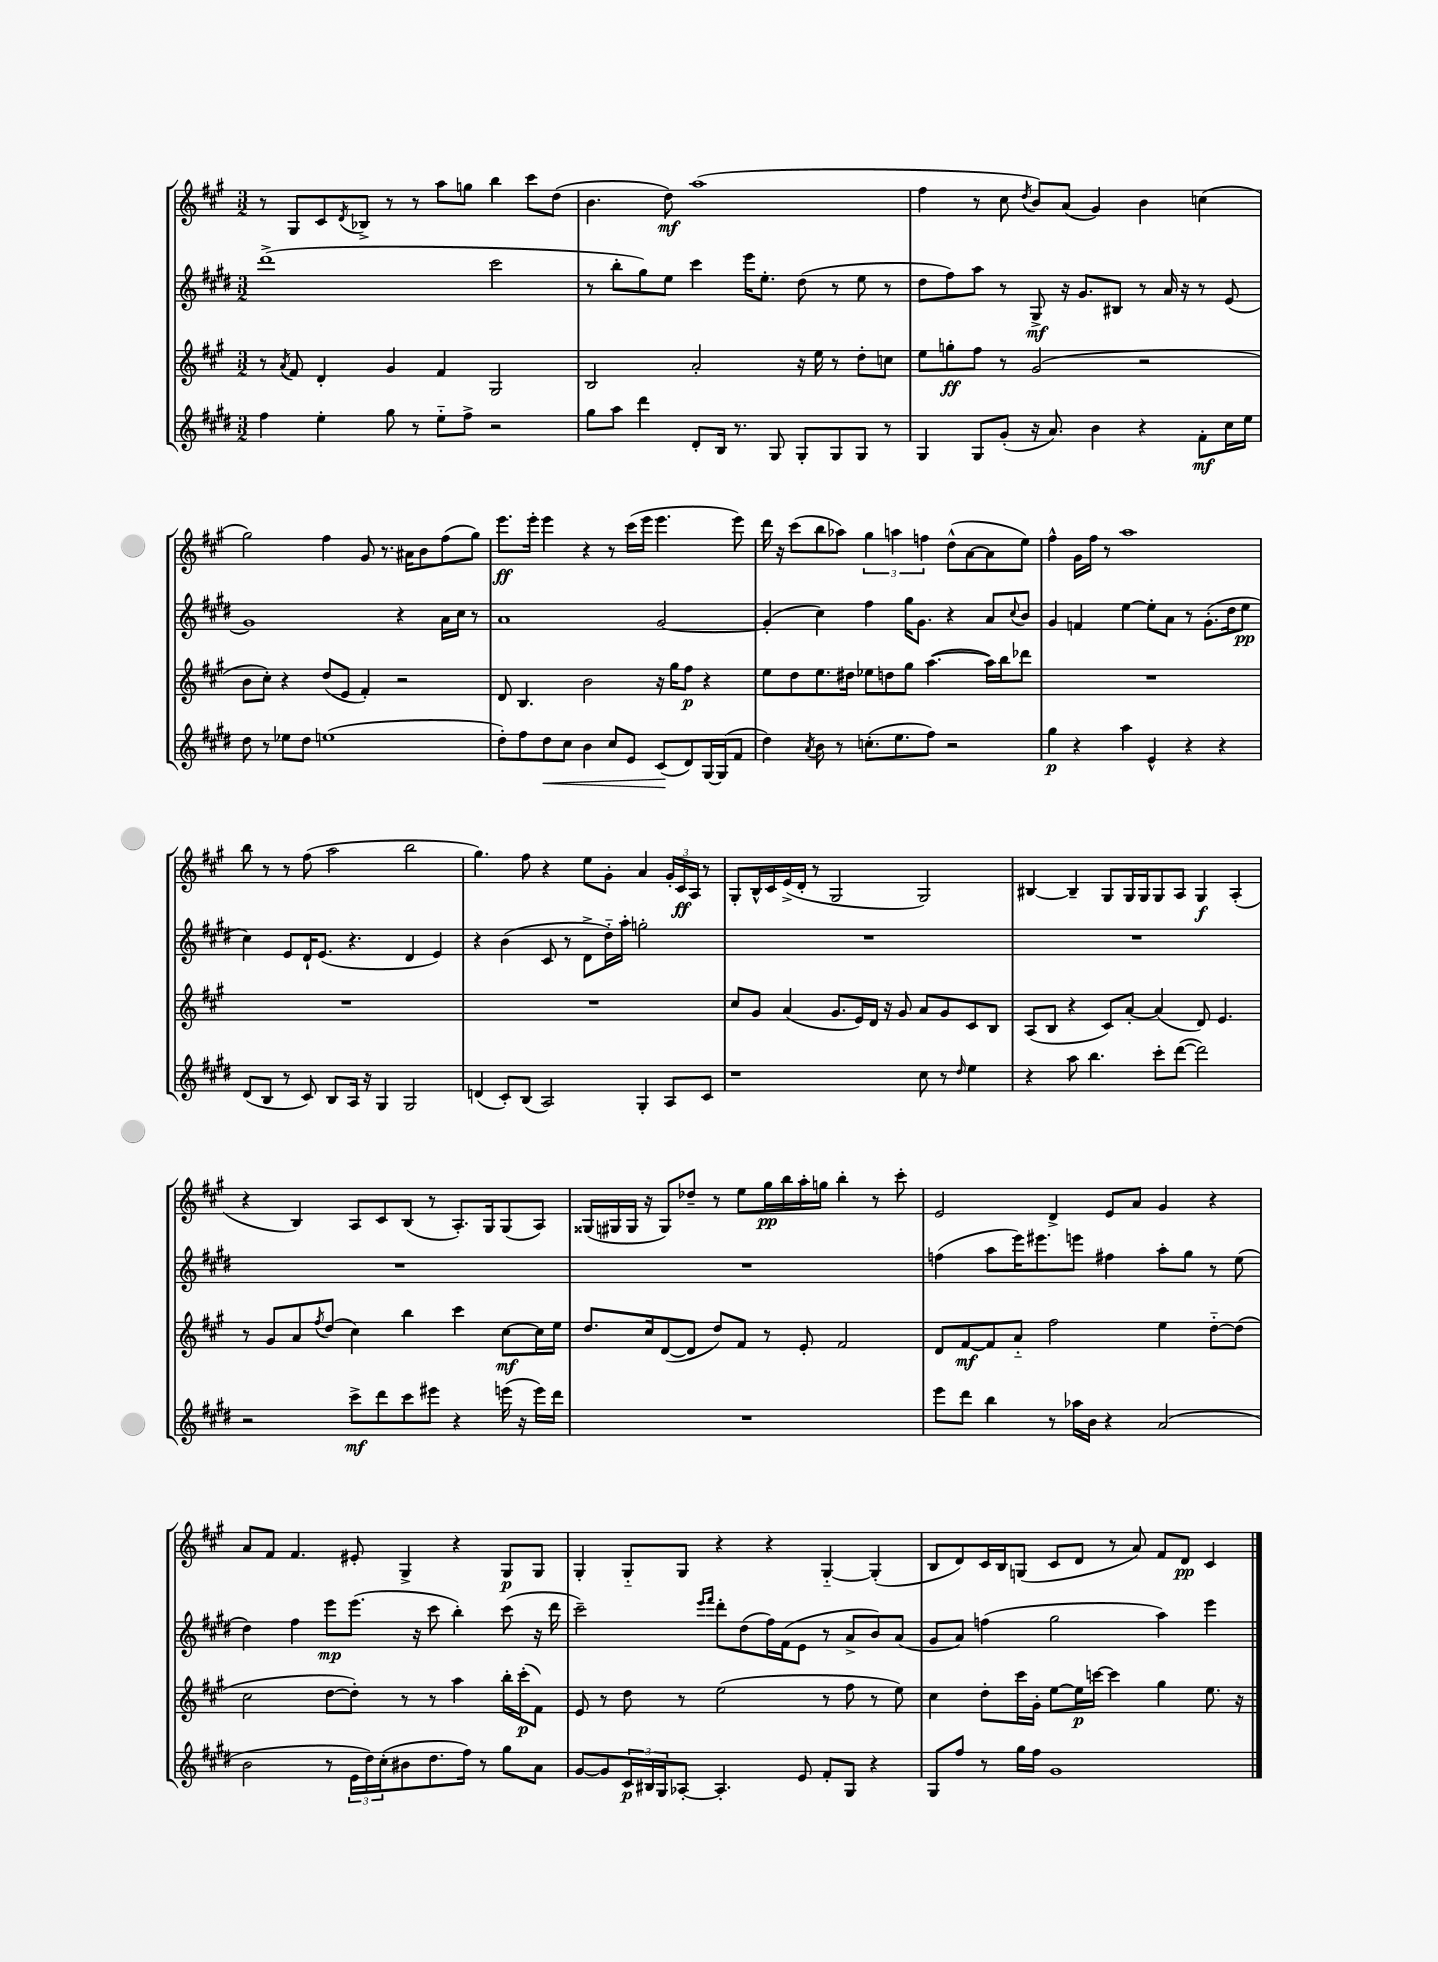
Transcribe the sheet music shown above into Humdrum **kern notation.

**kern	**dynam	**kern	**dynam	**kern	**dynam	**kern	**dynam
*part4	*part4	*part3	*part3	*part2	*part2	*part1	*part1
*staff4	*staff4	*staff3	*staff3	*staff2	*staff2	*staff1	*staff1
*clefG2	*	*clefG2	*	*clefG2	*	*clefG2	*
*k[f#c#g#d#]	*	*k[f#c#g#]	*	*k[f#c#g#d#]	*	*k[f#c#g#]	*
*M3/2	*	*M3/2	*	*M3/2	*	*M3/2	*
=64	=64	=64	=64	=64	=64	=64	=64
4ff#\	.	8r	.	(1ddd#^	.	8r	.
.	.	8qa/	.	.	.	.	.
.	.	8f#/	.	.	.	8G#/L	.
4ee'\	.	4d'/	.	.	.	8c#/	.
.	.	.	.	.	.	8qd/	.
.	.	.	.	.	.	8B-X^/J	.
8gg#\	.	4g#/	.	.	.	8r	.
8r	.	.	.	.	.	8r	.
8ee\L	.	4f#/	.	.	.	8aa\L	.
8ff#^\J	.	.	.	.	.	8ggn\J	.
2r	.	2G#/	.	2ccc#\	.	4bb\	.
.	.	.	.	.	.	8ccc#\L	.
.	.	.	.	.	.	(8dd\J	.
=65	=65	=65	=65	=65	=65	=65	=65
8gg#\L	.	2B/	.	8r	.	4.b\	.
8aa\J	.	.	.	8bb'\L	.	.	.
4ddd#\	.	.	.	8gg#\)	.	.	.
.	.	.	.	8ee\J	.	8dd\)	mf
8d#'/L	.	2a'/	.	4ccc#\	.	(1aa	.
16B/Jk	.	.	.	.	.	.	.
8.r	.	.	.	.	.	.	.
.	.	.	.	16eee\KL	.	.	.
.	.	.	.	8.ee'\J	.	.	.
8G#/	.	.	.	.	.	.	.
8G#'/L	.	16r	.	(8dd#\	.	.	.
.	.	16ee\	.	.	.	.	.
8G#/	.	8r	.	8r	.	.	.
8G#/J	.	8dd'\L	.	8ee\	.	.	.
8r	.	8ccn\J	.	8r	.	.	.
=66	=66	=66	=66	=66	=66	=66	=66
4G#/	.	8ee\L	.	8dd#\L	.	4ff#\	.
.	.	8ggn'\	ff	8ff#\)	.	.	.
8G#/L	.	8ff#\J	.	8aa\J	.	8r	.
(8g#'/J	.	8r	.	8r	.	8cc#\	.
.	.	.	.	.	.	8qdd/	.
16r	.	(2g#/	.	8G#^/	mf	8b/L)	.
8.a/)	.	.	.	.	.	.	.
.	.	.	.	16r	.	(8a/J	.
.	.	.	.	8.g#/L	.	.	.
4b\	.	.	.	.	.	4g#/)	.
.	.	.	.	8B#X/J	.	.	.
4r	.	2r	.	8r	.	4b\	.
.	.	.	.	16a/	.	.	.
.	.	.	.	16r	.	.	.
8f#'\L	mf	.	.	8r	.	(4ccn\	.
16cc#\L	.	.	.	(8e/	.	.	.
16ee\JJ	.	.	.	.	.	.	.
!!LO:LB:g=z
=67	=67	=67	=67	=67	=67	=67	=67
8dd#\	.	8b\L	.	1g#)	.	2gg#\)	.
8r	.	8cc#'\J)	.	.	.	.	.
8ee-X\L	.	4r	.	.	.	.	.
8dd#\J	.	.	.	.	.	.	.
(1een	.	(8dd/L	.	.	.	4ff#\	.
.	.	8e/J	.	.	.	.	.
.	.	4f#'/)	.	.	.	8g#/	.
.	.	.	.	.	.	8.r	.
.	.	2r	.	4r	.	.	.
.	.	.	.	.	.	16a#X\KL	.
.	.	.	.	.	.	8b\	.
.	.	.	.	16a\LL	.	(8ff#\	.
.	.	.	.	16cc#\JJ	.	.	.
.	.	.	.	8r	.	8gg#\J)	.
=68	=68	=68	=68	=68	=68	=68	=68
8dd#'\L)	.	8d/	.	1a	.	8.eee\L	ff
8ff#\	.	4.B/	.	.	.	.	.
.	.	.	.	.	.	16eee'\Jk	.
!	!LO:HP:b	!	!	!	!	!	!
8dd#\	<	.	.	.	.	4eee\	.
8cc#\J	.	.	.	.	.	.	.
4b\	.	2b\	.	.	.	4r	.
8cc#/L	.	.	.	.	.	8r	.
8e/J	.	.	.	.	.	(16ccc#\LL	.
.	.	.	.	.	.	16eee\JJ	.
(8c#/L	.	16r	.	[2g#/	.	4.eee\	.
.	.	16gg#\KL	.	.	.	.	.
8d#/)	[	8ff#\J	p	.	.	.	.
[16G#/L	.	4r	.	.	.	.	.
(16G#/J]	.	.	.	.	.	.	.
8f#/J	.	.	.	.	.	8eee\)	.
=69	=69	=69	=69	=69	=69	=69	=69
4dd#\)	.	8ee\L	.	(4g#'/]	.	16ddd\	.
.	.	.	.	.	.	16r	.
.	.	8dd\	.	.	.	(8ccc#\L	.
8qa/	.	.	.	.	.	.	.
8b\	.	8.ee\	.	4cc#\)	.	8bb\	.
8r	.	.	.	.	.	8aa-X\J)	.
.	.	16dd#X\Jk	.	.	.	.	.
(8.ccn'\L	.	8ee-X\L	.	4ff#\	.	6gg#\	.
.	.	8ddn\	.	.	.	.	.
.	.	.	.	.	.	6aan\	.
8.ee\	.	.	.	.	.	.	.
.	.	8gg#\J	.	16gg#\KL	.	.	.
.	.	.	.	8.g#\J	.	.	.
.	.	.	.	.	.	6ffn\	.
8ff#\J)	.	([4.aa\	.	.	.	.	.
2r	.	.	.	4r	.	(8dd^^\L	.
.	.	.	.	.	.	[8a\	.
.	.	16aa\LL])	.	8a/L	.	8a\]	.
.	.	16bb\J	.	.	.	.	.
.	.	.	.	8qqcc#/	.	.	.
.	.	8ddd-X\J	.	8b/J	.	8ee\J)	.
=70	=70	=70	=70	=70	=70	=70	=70
4gg#\	p	1.r	.	4g#/	.	4ff#^^\	.
4r	.	.	.	4fn/	.	16g#\LL	.
.	.	.	.	.	.	16ff#\JJ	.
.	.	.	.	.	.	8r	.
4aa\	.	.	.	[4ee\	.	1aa	.
4e^^/	.	.	.	8ee'\L]	.	.	.
.	.	.	.	8a\J	.	.	.
4r	.	.	.	8r	.	.	.
.	.	.	.	(8.g#'\L	.	.	.
4r	.	.	.	.	.	.	.
.	.	.	.	16dd#\k	.	.	.
.	.	.	.	8ee\J	pp	.	.
!!LO:LB:g=z
=71	=71	=71	=71	=71	=71	=71	=71
(8d#/L	.	1.r	.	4cc#\)	.	8bb\	.
8B/J	.	.	.	.	.	8r	.
8r	.	.	.	8e/L	.	8r	.
8c#/)	.	.	.	16d#`/K	.	(8ff#\	.
.	.	.	.	(8.e/J	.	.	.
8B/L	.	.	.	.	.	2aa\	.
16A/Jk	.	.	.	4.r	.	.	.
16r	.	.	.	.	.	.	.
4G#/	.	.	.	.	.	.	.
2G#/	.	.	.	4d#/	.	2bb\	.
.	.	.	.	4e/)	.	.	.
=72	=72	=72	=72	=72	=72	=72	=72
(4dn/	.	1.r	.	4r	.	4.gg#\)	.
8c#'/L)	.	.	.	(4b\	.	.	.
(8B/J	.	.	.	.	.	8ff#\	.
2A/)	.	.	.	8c#/	.	4r	.
.	.	.	.	8r	.	.	.
.	.	.	.	8d#^\L	.	8ee\L	.
.	.	.	.	16dd#\L)	.	8g#'\J	.
.	.	.	.	16aa'\JJ	.	.	.
4G#'/	.	.	.	2ggn'\	.	4a/	.
8A/L	.	.	.	.	.	24g#'/LL	.
.	.	.	.	.	.	24c#/	ff
.	.	.	.	.	.	24A/JJ	.
8c#/J	.	.	.	.	.	8r	.
=73	=73	=73	=73	=73	=73	=73	=73
1r	.	8cc#/L	.	1.r	.	8G#'/L	.
.	.	8g#/J	.	.	.	16B^^/L	.
.	.	.	.	.	.	16c#/	.
.	.	(4a/	.	.	.	(16e^/	.
.	.	.	.	.	.	16d'/JJ	.
.	.	.	.	.	.	8r	.
.	.	8.g#/L	.	.	.	2G#/	.
.	.	16e/L)	.	.	.	.	.
.	.	16d/JJ	.	.	.	.	.
.	.	16r	.	.	.	.	.
.	.	8g#/	.	.	.	.	.
8cc#\	.	8a/L	.	.	.	2G#/)	.
8r	.	8g#/	.	.	.	.	.
16qqdd#/	.	.	.	.	.	.	.
4ee\	.	8c#/	.	.	.	.	.
.	.	8B/J	.	.	.	.	.
=74	=74	=74	=74	=74	=74	=74	=74
4r	.	(8A/L	.	1.r	.	[4B#X/	.
.	.	8B/J	.	.	.	.	.
8aa\	.	4r	.	.	.	4B#~/]	.
4.bb\	.	.	.	.	.	.	.
.	.	8c#/L)	.	.	.	8G#/L	.
.	.	[8a'/J	.	.	.	16G#/L	.
.	.	.	.	.	.	16G#/J	.
8ccc#'\L	.	(4a/]	.	.	.	8G#/	.
([8ddd#\J	.	.	.	.	.	8A/J	.
2ddd#\])	.	8d/)	.	.	.	4G#/	f
.	.	4.e/	.	.	.	.	.
.	.	.	.	.	.	(4A'/	.
!!LO:LB:g=z
=75	=75	=75	=75	=75	=75	=75	=75
2r	.	8r	.	1.r	.	4r	.
.	.	8g#/L	.	.	.	.	.
.	.	8a/	.	.	.	4B/)	.
.	.	8qff#/	.	.	.	.	.
.	.	(8dd/J	.	.	.	.	.
8ccc#^\L	mf	4cc#\)	.	.	.	8A/L	.
8ddd#\	.	.	.	.	.	8c#/	.
8ccc#\	.	4bb\	.	.	.	(8B/J	.
8eee#X\J	.	.	.	.	.	8r	.
4r	.	4ccc#\	.	.	.	8.A'/L)	.
.	.	.	.	.	.	16G#/k	.
(16eeen\	.	[8cc#\L	mf	.	.	(8G#/	.
16r	.	.	.	.	.	.	.
16eee\LL)	.	16cc#\L]	.	.	.	8A/J)	.
16ddd#\JJ	.	16ee\JJ	.	.	.	.	.
=76	=76	=76	=76	=76	=76	=76	=76
1.r	.	8.dd/L	.	1.r	.	(16G##X/LL	.
.	.	.	.	.	.	16G#X/	.
.	.	.	.	.	.	16G#/JJ	.
.	.	16cc#/k	.	.	.	16r	.
.	.	([8d/	.	.	.	8G#/L)	.
.	.	8d/J]	.	.	.	8dd-X~/J	.
.	.	8dd/L)	.	.	.	8r	.
.	.	8f#/J	.	.	.	8ee\L	.
.	.	8r	.	.	.	16gg#\L	pp
.	.	.	.	.	.	16bb\	.
.	.	8e'/	.	.	.	16aa'\	.
.	.	.	.	.	.	16ggn\JJ	.
.	.	2f#/	.	.	.	4bb'\	.
.	.	.	.	.	.	8r	.
.	.	.	.	.	.	8ccc#'\	.
=77	=77	=77	=77	=77	=77	=77	=77
8eee\L	.	8d/L	.	(4ffn\	.	2e/	.
8ddd#\J	.	[8f#/	mf	.	.	.	.
4bb\	.	8f#/]	.	8aa\L	.	.	.
.	.	8a/J	.	16eee\K)	.	.	.
.	.	.	.	8.eee#X\	.	.	.
8r	.	2ff#\	.	.	.	4d^/	.
16aa-X\LL	.	.	.	8eeen\J	.	.	.
16b\JJ	.	.	.	.	.	.	.
4r	.	.	.	4ff#X\	.	8e/L	.
.	.	.	.	.	.	8a/J	.
(2a/	.	4ee\	.	8aa'\L	.	4g#/	.
.	.	.	.	8gg#\J	.	.	.
.	.	[8dd\L	.	8r	.	4r	.
.	.	(8dd\J]	.	(8ee\	.	.	.
!!LO:LB:g=z
=78	=78	=78	=78	=78	=78	=78	=78
2b\	.	2cc#\	.	4dd#\)	.	8a/L	.
.	.	.	.	.	.	8f#/J	.
.	.	.	.	4ff#\	.	4.f#/	.
8r	.	[8dd\L	.	8eee\L	mp	.	.
24e\LL	.	8dd'\J])	.	(8.eee\J	.	8e#X'/	.
24dd#\)	.	.	.	.	.	.	.
(24cc#'\J	.	.	.	.	.	.	.
8b#X\	.	8r	.	.	.	4G#^/	.
.	.	.	.	16r	.	.	.
8.dd#\	.	8r	.	8ccc#\	.	.	.
.	.	4aa\	.	4bb'\)	.	4r	.
16ff#\Jk)	.	.	.	.	.	.	.
8r	.	.	.	.	.	.	.
8gg#\L	.	16bb'\LL	.	(8ccc#\	.	8G#/L	p
.	.	(16ccc#'\J	p	.	.	.	.
8a\J	.	8f#\J)	.	16r	.	8G#/J	.
.	.	.	.	16ddd#\	.	.	.
=79	=79	=79	=79	=79	=79	=79	=79
[8g#/L	.	8e/	.	2ccc#~\)	.	4G#'/	.
8g#/]	.	8r	.	.	.	.	.
24c#/L	p	8dd\	.	.	.	8G#/L	.
24B#X/	.	.	.	.	.	.	.
24G#/J	.	.	.	.	.	.	.
[8A-X'/J	.	8r	.	.	.	8G#/J	.
.	.	.	.	16qqeee/LL	.	.	.
.	.	.	.	16qqfff#/JJ	.	.	.
4.A-'/]	.	(2ee\	.	8ddd#'\L	.	4r	.
.	.	.	.	(8dd#\	.	.	.
.	.	.	.	16ff#\L)	.	4r	.
.	.	.	.	(16f#\J	.	.	.
8e/	.	.	.	8e\J	.	.	.
8f#'/L	.	8r	.	8r	.	[4G#/	.
8G#/J	.	8ff#\	.	8a^/L	.	.	.
4r	.	8r	.	8b/)	.	(4G#'/]	.
.	.	8ee\)	.	(8a/J	.	.	.
=80	=80	=80	=80	=80	=80	=80	=80
8G#/L	.	4cc#\	.	8g#/L	.	8B/L	.
8ff#/J	.	.	.	8a/J)	.	8d/)	.
8r	.	8dd'\L	.	(4ffn\	.	16c#/L	.
.	.	.	.	.	.	16B/J	.
16gg#\LL	.	16ccc#\L	.	.	.	(8Gn/J	.
16ff#\JJ	.	16g#'\JJ	.	.	.	.	.
1g#	.	[8ee\L	.	2gg#\	.	8c#/L	.
.	.	16ee\L]	p	.	.	8d/J	.
.	.	[16cccn\JJ	.	.	.	.	.
.	.	4ccc\]	.	.	.	8r	.
.	.	.	.	.	.	8a/)	.
.	.	4gg#\	.	4aa\)	.	8f#/L	.
.	.	.	.	.	.	8d/J	pp
.	.	8.ee\	.	4eee\	.	4c#/	.
.	.	16r	.	.	.	.	.
==	==	==	==	==	==	==	==
*-	*-	*-	*-	*-	*-	*-	*-
